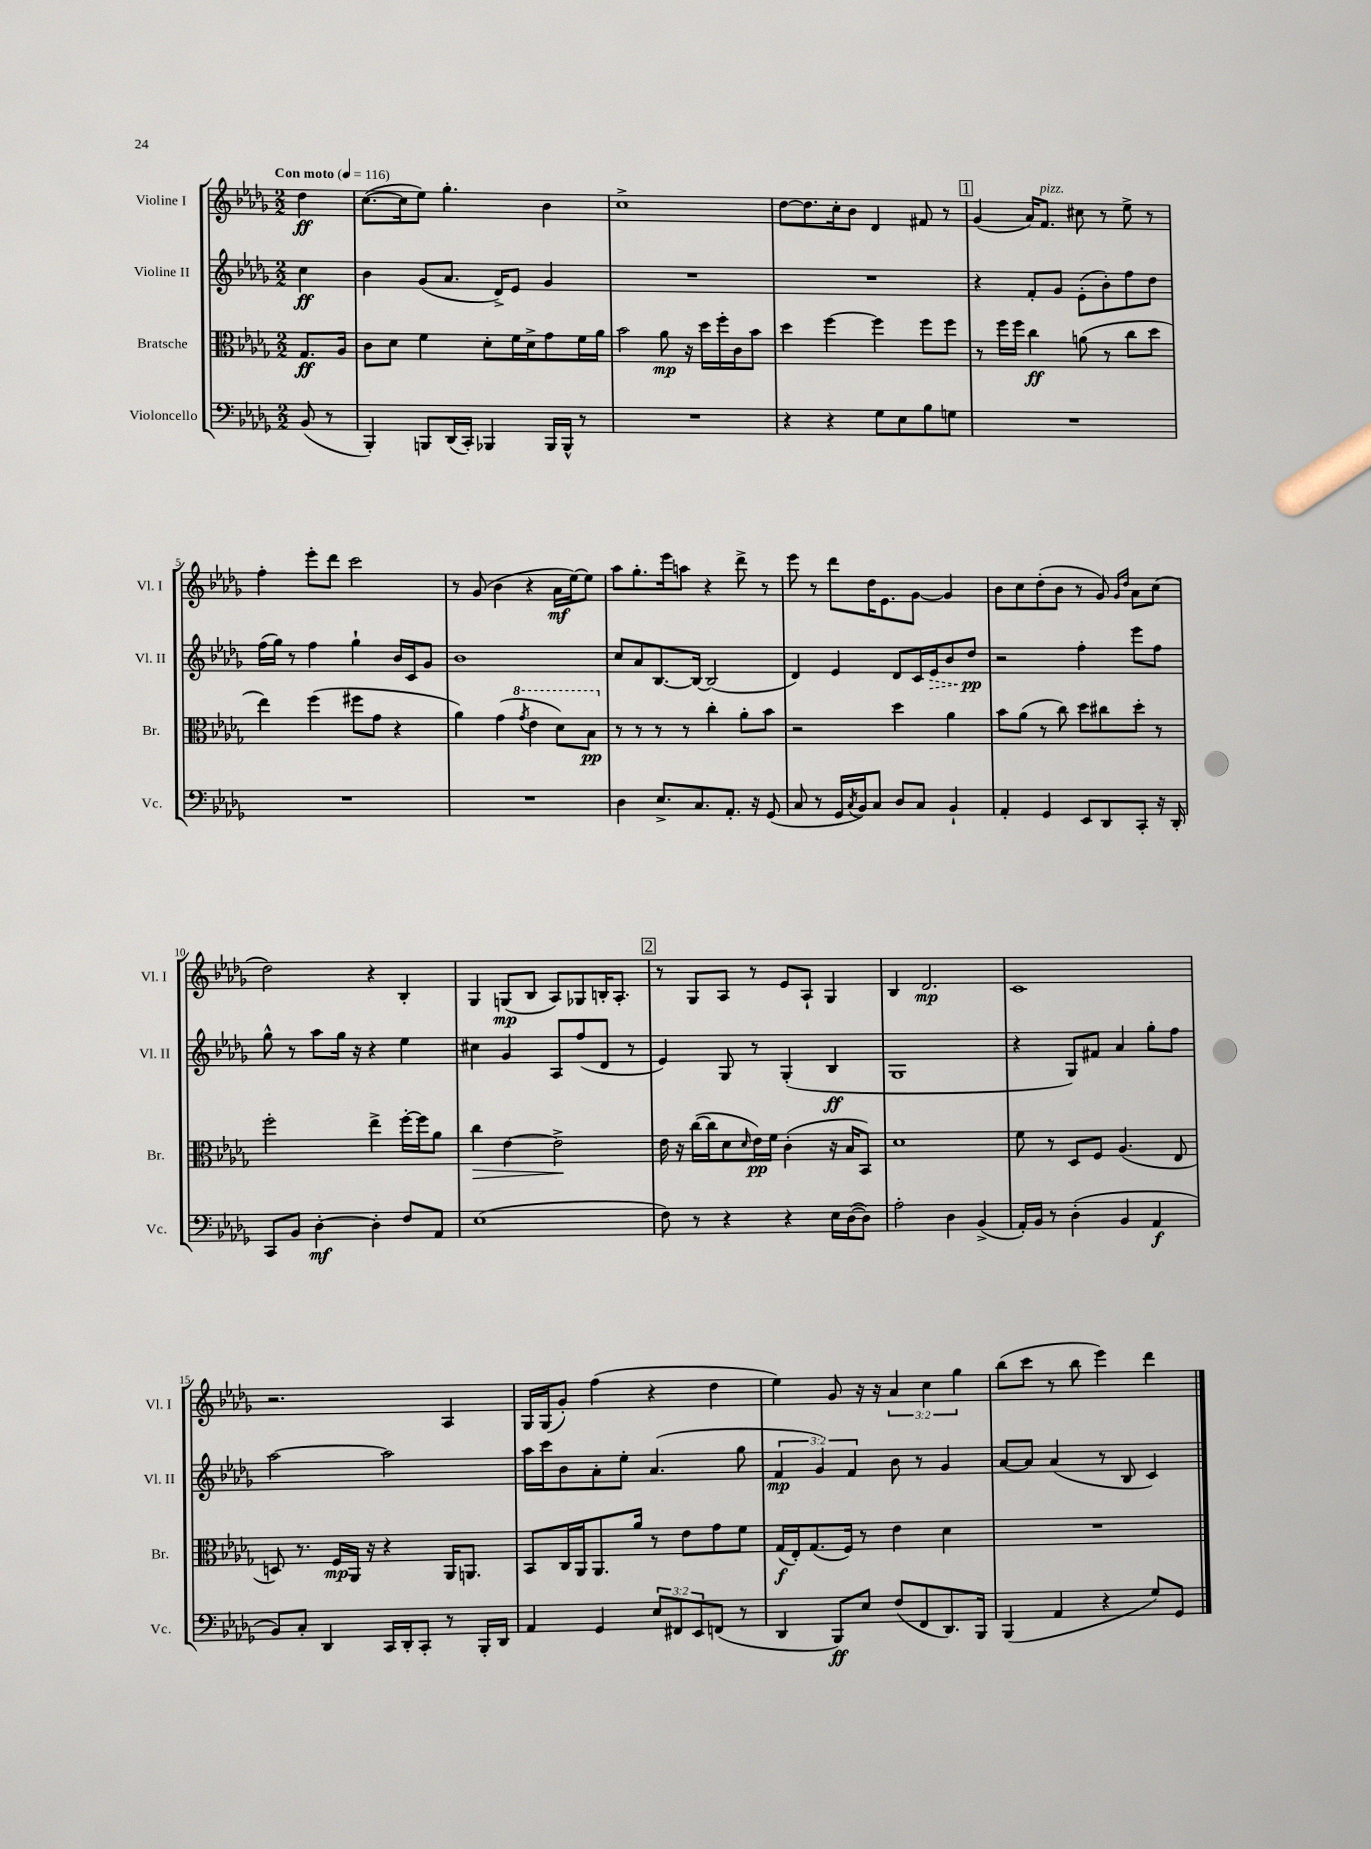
<<
\new StaffGroup <<
\new Staff = "s0" \with { instrumentName = "Violine I" shortInstrumentName = "Vl. I" } {
    \clef treble \key des \major \numericTimeSignature \time 2/2 \override Staff.TupletNumber.text = #tuplet-number::calc-fraction-text \partial 4 \tempo "Con moto" 4 = 116
    des''4\ff |
    c''8.~( c''16 ees''8) ges''4.-. bes'4 |
    c''1-> |
    des''8~ des''8. c''16-. bes'8 des'4 fis'8 r8 |
    \mark \markup { \box "1" } ges'4( aes'16) f'8.^\markup { \italic "pizz." } cis''8 r8 ees''8-> r8 |
    f''4-. ees'''8-. des'''8 c'''2 |
    r8 ges'8( bes'4 r4 aes'16\mf ees''16~) ees''8 |
    aes''8 ges''8.-. ees'''16 a''8 r4 des'''8-> r8 |
    ees'''8 r8 des'''8 des''16 ees'8. ges'8~ ges'4 |
    bes'8 c''8 des''8-.( bes'8 r8 ges'8) \grace { ges'16 des''16 } aes'8 c''8( |
    des''2) r4 bes4-. |
    ges4 g8\mp( bes8 aes8) ges8 b16-. aes8.-. |
    \mark \markup { \box "2" } r8 ges8 aes8 r8 ees'8 aes8-! ges4 |
    bes4 des'2.\mp |
    c'1 |
    r2. aes4 |
    ges16 ges16( ges'8-.) f''4( r4 des''4 |
    ees''4) ges'8 r16 r16 \tuplet 3/2 { aes'4 c''4 ges''4 } |
    bes''8( c'''8 r8 bes''8 ees'''4) des'''4 \bar "|." |
}
\new Staff = "s1" \with { instrumentName = "Violine II" shortInstrumentName = "Vl. II" } {
    \clef treble \key des \major \numericTimeSignature \time 2/2 \override Staff.TupletNumber.text = #tuplet-number::calc-fraction-text \partial 4
    c''4\ff |
    bes'4 ges'8( aes'8. des'16->) ees'8 ges'4 |
    R1 |
    R1 |
    \mark \markup { \box "1" } r4 f'8-. ges'8 ees'8-.( bes'8-.) f''8 des''8 |
    f''16( ges''16) r8 f''4 ges''4-! bes'16 c'16 ges'8 |
    bes'1 |
    c''8 aes'8 bes8.~ bes16~ bes2( |
    des'4) ees'4 des'8 c'16 \once \override Hairpin.style = #'dashed-line ees'16\> bes'8 des''8\pp\! |
    r2 f''4-. ees'''8 f''8 |
    ges''8-^ r8 aes''8 ges''16 r16 r4 ees''4 |
    cis''4 ges'4 aes8 f''8( des'8 r8 |
    \mark \markup { \box "2" } ees'4) ges8 r8 ges4-.( bes4\ff |
    ges1 |
    r4 ges8) fis'8 aes'4 ges''8-. f''8 |
    aes''2~ aes''2 |
    aes''16 c'''16 bes'8 aes'8-. ees''8-. aes'4.( ges''8 |
    \tuplet 3/2 { f'4\mp ges'4) f'4 } bes'8 r8 ges'4 |
    aes'8~ aes'8 aes'4( r8 bes8 c'4) \bar "|." |
}
\new Staff = "s2" \with { instrumentName = "Bratsche" shortInstrumentName = "Br." } {
    \clef alto \key des \major \numericTimeSignature \time 2/2 \partial 4
    ges8.\ff aes16 |
    c'8 des'8 f'4 des'8-. f'16 des'16-> ges'8 f'16 aes'16 |
    bes'2 aes'8\mp r16 des''16 f''16-. c'16 bes'8 |
    des''4 f''4~ f''4 f''8 f''8 |
    \mark \markup { \box "1" } r8 f''16 f''16 c''4\ff a'8( r8 c''8 des''8 |
    ees''4) f''4( fis''8 ges'8 r4 |
    aes'4) ges'4( \ottava #1 \acciaccatura { ges''8 } ees''4 des''8) bes'8\pp \ottava #0 |
    r8 r8 r8 r8 c''4-. aes'8-. bes'8 |
    r2 des''4 aes'4 |
    bes'8 aes'8( r8 c''8) des''8 cis''8 des''8-. r8 |
    f''2-. ees''4-> f''16~-. f''16 aes'8 |
    c''4\> ees'4~ ees'2->\! |
    \mark \markup { \box "2" } ees'16 r16 c''16~( c''16 des'8 \grace { des'16 } ees'16\pp) f'16 c'4-.( r16 bes16 bes,8) |
    des'1 |
    f'8 r8 des8 f8 aes4.( ees8 |
    d8) r8. f16\mp aes,16 r16 r4 aes,16 a,8. |
    bes,8 c16 aes,16 aes,8. aes'16 r8 ees'8 ges'8 f'8 |
    ges16\f( ees16-.) ges8.( f16) r8 ees'4 des'4 |
    R1 \bar "|." |
}
\new Staff = "s3" \with { instrumentName = "Violoncello" shortInstrumentName = "Vc." } {
    \clef bass \key des \major \numericTimeSignature \time 2/2 \override Staff.TupletNumber.text = #tuplet-number::calc-fraction-text \partial 4
    bes,8( r8 |
    bes,,4-.) b,,8 des,16( c,16-.) bes,,4 bes,,16 bes,,16-^ r8 |
    R1 |
    r4 r4 ges8 ees8 bes8 g8 |
    \mark \markup { \box "1" } R1 |
    R1 |
    R1 |
    des4 ees8.-> c8. aes,8.-. r16 ges,8( |
    c8 r8 ges,16 \acciaccatura { c8 } bes,16) c8 des8 c8 bes,4-! |
    aes,4-. ges,4 ees,8 des,8 c,8-. r16 des,16-. |
    c,8 bes,8 des4~-.\mf des4-. f8 aes,8 |
    ees1( |
    \mark \markup { \box "2" } f8) r8 r4 r4 ees16 des16~( des8) |
    aes2-. des4 bes,4->( |
    aes,16-.) bes,16 r8 des4-.( bes,4 aes,4\f |
    bes,8) c8-. des,4 c,16 des,16-. c,8-. r8 bes,,16-. des,16 |
    aes,4 ges,4 \tuplet 3/2 { ees8 fis,8 ees,8 } f,8( r8 |
    des,4 bes,,8\ff) ees8 f8( f,8 des,8.) bes,,16 |
    bes,,4( aes,4 r4 ges8) ges,8 \bar "|." |
}
>>
>>
